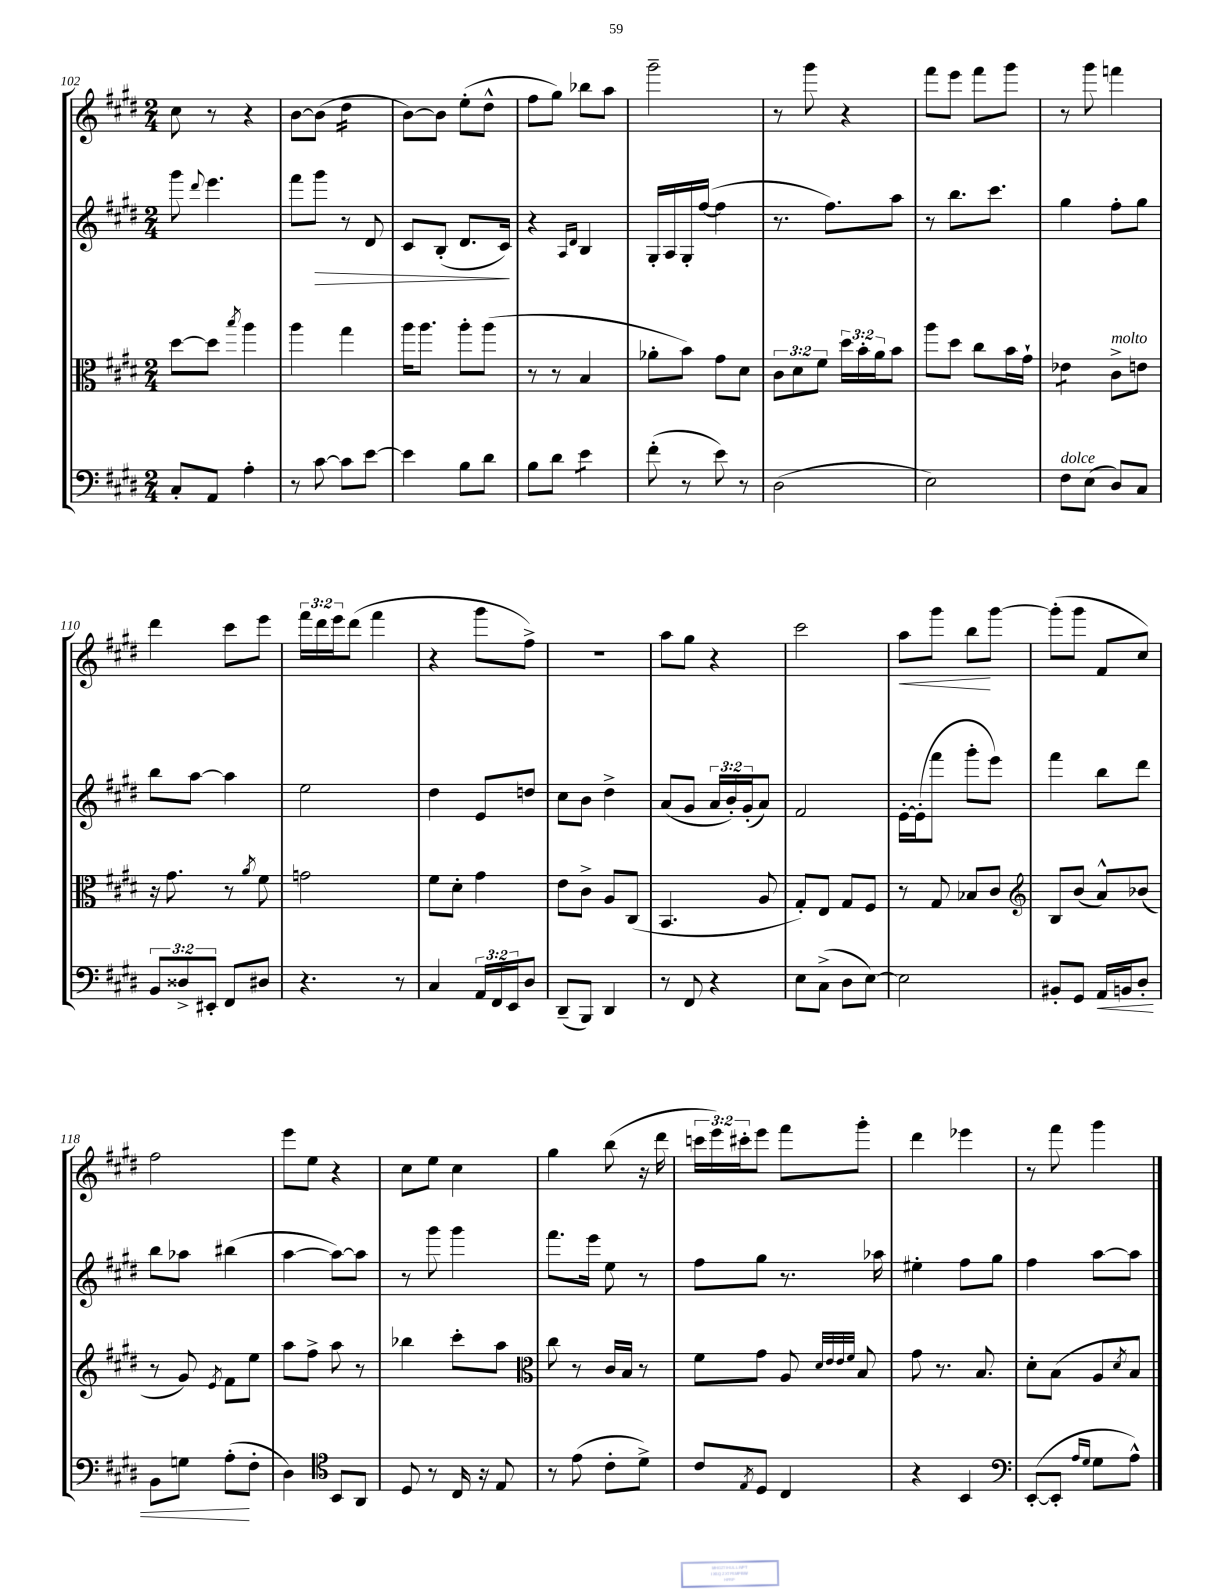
<<
\new StaffGroup <<
\new Staff = "s0" {
    \clef treble \key e \major \numericTimeSignature \time 2/4 \override Staff.TupletNumber.text = #tuplet-number::calc-fraction-text
    cis''8 r8 r4 |
    b'8~ b'8( dis''4:16 |
    b'8~) b'8 e''8-.( dis''8-^ |
    fis''8 gis''8) bes''8 a''8 |
    gis'''2-- |
    r8 gis'''8 r4 |
    fis'''8 e'''8 fis'''8 gis'''8 |
    r8 gis'''8 f'''4 |
    dis'''4 cis'''8 e'''8 |
    \tuplet 3/2 { fis'''16 dis'''16 e'''16 } dis'''8( fis'''4 |
    r4 gis'''8 fis''8->) |
    r2 |
    a''8 gis''8 r4 |
    cis'''2 |
    a''8\< gis'''8 b''8\! gis'''8~ |
    gis'''8-.( gis'''8 fis'8 cis''8) |
    fis''2 |
    e'''8 e''8 r4 |
    cis''8 e''8 cis''4 |
    gis''4 b''8( r16 dis'''16 |
    \tuplet 3/2 { c'''16 e'''16) cis'''16-. } e'''8 fis'''8 gis'''8-. |
    dis'''4 ees'''4 |
    r8 fis'''8 gis'''4 \bar "|." |
}
\new Staff = "s1" {
    \clef treble \key e \major \numericTimeSignature \time 2/4 \override Staff.TupletNumber.text = #tuplet-number::calc-fraction-text
    gis'''8 \appoggiatura { dis'''8 } e'''4. |
    fis'''8 gis'''8\> r8 dis'8 |
    cis'8 b8-.( dis'8. cis'16\!) |
    r4 \grace { a16 dis'16 } b4 |
    gis16-. a16 gis16-. fis''16~( fis''4 |
    r8. fis''8.) a''8 |
    r8 b''8. cis'''8. |
    gis''4 fis''8-. gis''8 |
    b''8 a''8~ a''4 |
    e''2 |
    dis''4 e'8 d''8 |
    cis''8 b'8 dis''4-> |
    a'8( gis'8 \tuplet 3/2 { a'16 b'16-.) gis'16-.( } a'8) |
    fis'2 |
    e'16~-. e'16-.( fis'''8 gis'''8-. e'''8) |
    fis'''4 b''8 dis'''8 |
    b''8 aes''8 bis''4( |
    a''4~ a''8~) a''8 |
    r8 gis'''8 gis'''4 |
    fis'''8. e'''16 e''8 r8 |
    fis''8 gis''8 r8. aes''16 |
    eis''4-. fis''8 gis''8 |
    fis''4 a''8~ a''8 \bar "|." |
}
\new Staff = "s2" {
    \clef alto \key e \major \numericTimeSignature \time 2/4 \override Staff.TupletNumber.text = #tuplet-number::calc-fraction-text
    dis''8~ dis''8 \acciaccatura { b''8 } a''4 |
    a''4 gis''4 |
    a''16 a''8. a''8-. a''8( |
    r8 r8 b4 |
    aes'8-. b'8) gis'8 dis'8 |
    \tuplet 3/2 { cis'8 dis'8 fis'8 } \tuplet 3/2 { dis''16 b'16-. a'16 } b'8 |
    a''8 dis''8 cis''8 b'16 gis'16-! |
    ees'4:8 cis'8->^\markup { \italic "molto" } e'8 |
    r16 gis'8. r8 \acciaccatura { a'8 } fis'8 |
    g'2 |
    fis'8 dis'8-. gis'4 |
    e'8 cis'8-> a8 cis8( |
    b,4. a8 |
    gis8-.) e8 gis8 fis8 |
    r8 gis8 bes8 cis'8 |
    \clef treble b8 b'8( a'8-^) bes'8( |
    r8 gis'8) \acciaccatura { e'8 } fis'8 e''8 |
    a''8 fis''8-> a''8 r8 |
    bes''4 cis'''8-. a''8 |
    \clef alto cis''8 r8 cis'16 b16 r8 |
    fis'8 gis'8 a8 \grace { dis'32 e'32 e'32 fis'32 } b8 |
    gis'8 r8. b8. |
    dis'8-. b8( a8 \acciaccatura { dis'8 } b8) \bar "|." |
}
\new Staff = "s3" {
    \clef bass \key e \major \numericTimeSignature \time 2/4 \override Staff.TupletNumber.text = #tuplet-number::calc-fraction-text
    cis8-. a,8 a4-. |
    r8 cis'8~ cis'8 e'8~ |
    e'4 b8 dis'8 |
    b8 dis'8 e'4:8 |
    fis'8-.( r8 e'8) r8 |
    dis2( |
    e2) |
    fis8^\markup { \italic "dolce" } e8( dis8) cis8 |
    \tuplet 3/2 { b,8 disis8-> eis,8-. } fis,8 dis8 |
    r4. r8 |
    cis4 \tuplet 3/2 { a,16 fis,16 e,16 } dis8 |
    dis,8--( b,,8) dis,4 |
    r8 fis,8 r4 |
    e8 cis8->( dis8 e8~) |
    e2 |
    bis,8-. gis,8 a,16\< b,16 dis8-. |
    b,8 g8 a8-.\!( fis8-. |
    dis4) \clef tenor b,8 a,8 |
    dis8 r8 cis16 r16 e8 |
    r8 e'8( cis'8-. dis'8->) |
    cis'8 \acciaccatura { e8 } dis8 cis4 |
    r4 b,4 |
    \clef bass e,8~-.( e,8-. \grace { a16 gis16 } gis8 a8-^) \bar "|." |
}
>>
>>
\layout { \context { \Score currentBarNumber = #102 } }
